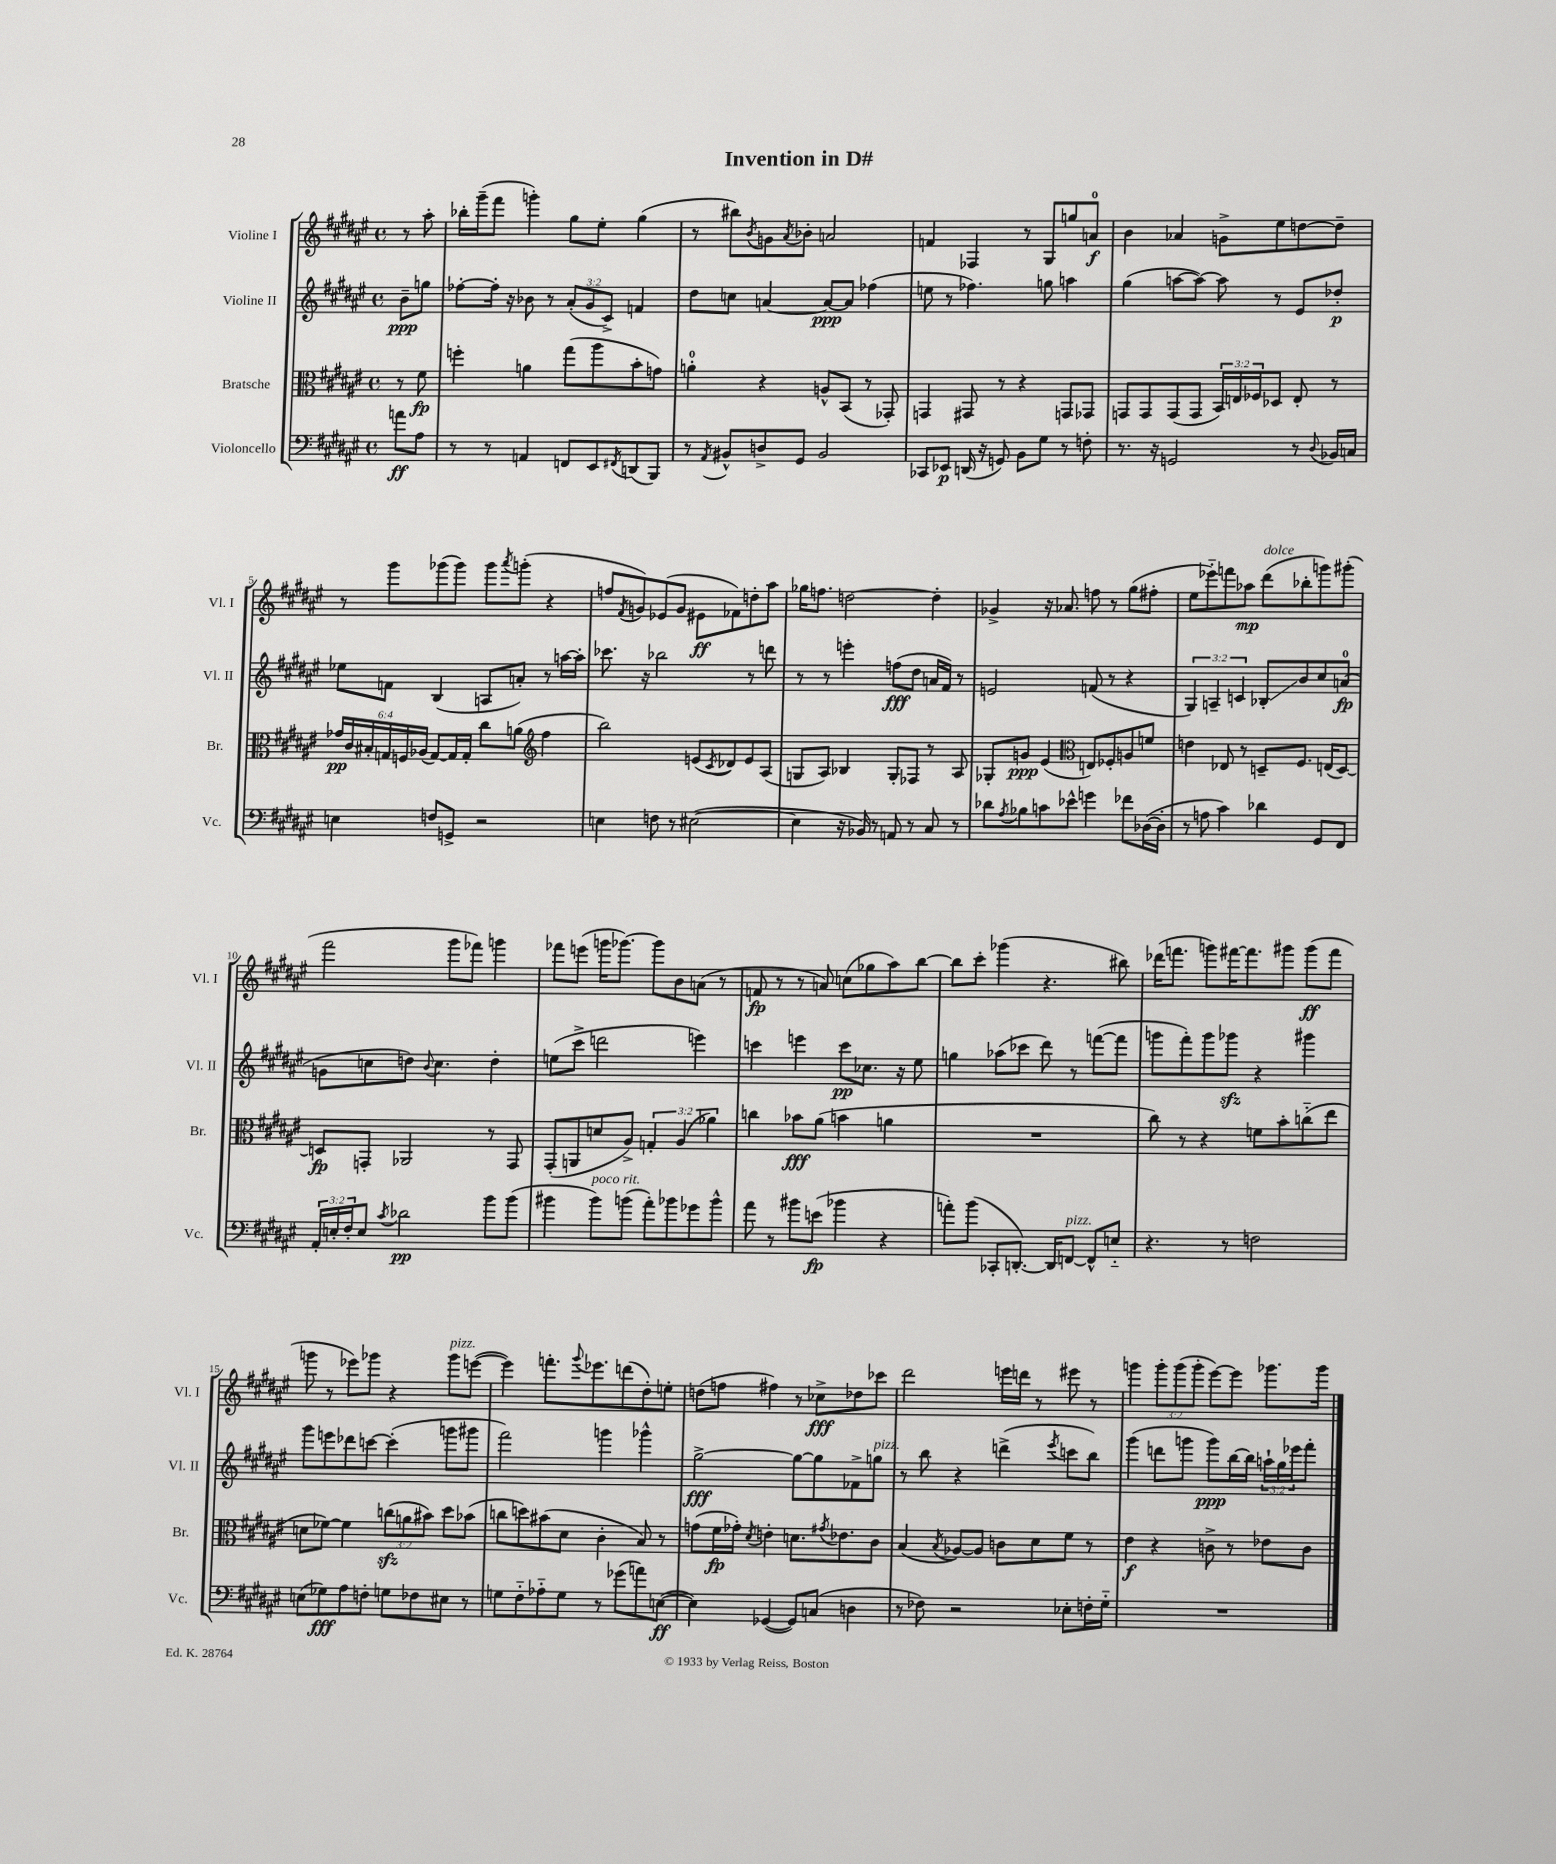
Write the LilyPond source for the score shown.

\header { title = "Invention in D#" }
<<
\new StaffGroup <<
\new Staff = "s0" \with { instrumentName = "Violine I" shortInstrumentName = "Vl. I" } {
    \clef treble \key fis \major \defaultTimeSignature \time 4/4 \override Staff.TupletNumber.text = #tuplet-number::calc-fraction-text \partial 4
    r8 ais''8-. |
    bes''16-. gis'''16--( fis'''8 g'''4-.) gis''8 eis''8-. gis''4( |
    r8 bis''8) \acciaccatura { b'8 } g'8 \acciaccatura { ais'8 } bes'8-. a'2 |
    f'4 fes4 r8 gis8 g''8 a'8-0\f |
    b'4 aes'4 g'8-> eis''8 d''8~ d''8-- |
    r8 gis'''8 ges'''8( ges'''8) ges'''8 \acciaccatura { ais'''8 } g'''8-.( r4 |
    f''8 \acciaccatura { fis'8 } g'8) ees'8( g'8 eis'8\ff fes'8) d''8-. ais''8 |
    ges''16 f''8. d''2~ d''4-. |
    ges'4-> r16 aes'8. f''8 r8 gis''8( fis''8-. |
    eis''8 ees'''8-_) f'''8 aes''8\mp dis'''8^\markup { \italic "dolce" }( bes''8-. g'''8) gis'''8-.( |
    fis'''2 gis'''8 fes'''8) g'''4 |
    fes'''8 e'''8( g'''16 ges'''8.~) ges'''8 b'8 a'8( r8 |
    f'8\fp r8 r8 a'8) c''8( ges''8 ais''8) b''8~ |
    b''8 cis'''8-. ges'''4( r4. bis''8) |
    des'''16( f'''8. g'''8) fis'''16~ fis'''8. gis'''8 gis'''8\ff( fis'''8 |
    g'''8 r8 ees'''8) ges'''8 r4 ges'''8^\markup { \italic "pizz." } e'''8~( |
    e'''4) f'''8.-. \appoggiatura { gis'''8 } ees'''8. d'''8( dis''8-.) e''8-. |
    d''8( f''8 fis''4) r8 ces''8->\fff des''8 ces'''8 |
    dis'''2 e'''16 d'''16 r8 eis'''8 r8 |
    g'''4 \tuplet 3/2 { g'''8-. g'''8( g'''8-. } eis'''8~) eis'''8 ges'''8. ges'''16 \bar "|." |
}
\new Staff = "s1" \with { instrumentName = "Violine II" shortInstrumentName = "Vl. II" } {
    \clef treble \key fis \major \defaultTimeSignature \time 4/4 \override Staff.TupletNumber.text = #tuplet-number::calc-fraction-text \partial 4
    b'8--\ppp g''8 |
    fes''8~-. fes''16-. r16 bes'8 r8 \tuplet 3/2 { ais'8-.( gis'8 cis'8->) } f'4 |
    dis''8 c''8 a'4~ a'8~\ppp a'8 fes''4( |
    e''8 r8 fes''4.) g''8 a''4 |
    gis''4( a''8~ a''8~) a''8 r8 eis'8 des''8-.\p |
    ees''8 f'8 b4( a8 a'8-.) r8 a''16~ a''16-. |
    ces'''8. r16 bes''2 r8 d'''8 |
    r8 r8 e'''4-. f''8\fff( dis''8 a'16 fis'16) r8 |
    e'2 f'8( r8 r4 |
    \tuplet 3/2 { gis4) a4-- c'4 } bes8-.\glissando b'8 cis''8 a'8-0\fp( |
    g'8 c''8 d''8) \appoggiatura { b'8 } c''4. d''4-. |
    e''8( cis'''8-> d'''2 e'''4) |
    c'''4 e'''4 c'''8\pp ces''8. r16 eis''8 |
    g''4 aes''8( ces'''8 dis'''8) r8 f'''8~( f'''8 |
    g'''8 fis'''8-.) g'''8 ges'''8\sfz r4 gis'''4 |
    gis'''8 e'''8 des'''8 c'''8~ c'''4-.( g'''8 gis'''8 |
    fis'''2) g'''4 ges'''4-^ |
    gis''2~->\fff gis''8~ gis''8 fes'8-> g''8^\markup { \italic "pizz." } |
    r8 b''8 r4 d'''4->( \acciaccatura { eis'''8 } c'''8 b''8) |
    gis'''4( d'''8 g'''8 g'''8\ppp) b''16~ b''16 \tuplet 3/2 { a''16-! gis''16 ees'''16 } fis'''8-. \bar "|." |
}
\new Staff = "s2" \with { instrumentName = "Bratsche" shortInstrumentName = "Br." } {
    \clef alto \key fis \major \defaultTimeSignature \time 4/4 \override Staff.TupletNumber.text = #tuplet-number::calc-fraction-text \partial 4
    r8 fis'8\fp |
    f''4-. a'4 gis''8( ais''8 b'8-. g'8) |
    a'4-0-. r4 a8-^ b,8( r8 ges,8-.) |
    g,4 gis,8 r8 r4 g,8 ges,8 |
    g,8 g,8 g,8( g,8 \tuplet 3/2 { b,16) e16 fes16 } des8 e8-. r8 |
    \tuplet 6/4 { ges'16\pp cis'16 bis16-. g16 f16 aes16( } g8~) g16 g16-. cis''8 a'8( \clef treble fis''4 |
    b''2) e'8( \acciaccatura { cis'8 } des'8) e'8 ais8( |
    g8 ais8) bes4 g8-. fes8 r8 ais8 |
    ges8-. g'8\ppp eis'4( \clef alto e8) fes8-. a8 f'8 |
    e'4 ees8 r8 d8-- fis8. e16( d8~) |
    d8\fp g,8-. aes,2 r8 g,8 |
    gis,8-.( a,8 d'8 ais8->) \tuplet 3/2 { g4-. ais4( aes'4) } |
    c''4 bes'8\fff ais'8( b'4 a'4 |
    R1 |
    cis''8) r8 r4 f'8 b'8-. c''8-_( eis''8 |
    d'8 fes'8~) fes'4 \tuplet 3/2 { c''8\sfz( a'8 bis'8) } dis''8 bes'8( |
    c''8 d''8) bis'8( dis'8 cis'4-. b8) r8 |
    g'8( fis'16\fp ges'16-.) \acciaccatura { dis'8 } e'4-. d'8. \acciaccatura { gis'8 } ees'8. cis'8 |
    b4( \acciaccatura { b8 } aes8~) aes8 c'8 dis'8 fis'8 r8 |
    eis'4\f r4 c'8-> r8 ees'8 c'8 \bar "|." |
}
\new Staff = "s3" \with { instrumentName = "Violoncello" shortInstrumentName = "Vc." } {
    \clef bass \key fis \major \defaultTimeSignature \time 4/4 \override Staff.TupletNumber.text = #tuplet-number::calc-fraction-text \partial 4
    a'8\ff ais8 |
    r8 r8 a,4 f,8 eis,8 \acciaccatura { fis,8 } d,8( b,,8) |
    r8 \acciaccatura { ais,8 } bis,8-^ d8-> gis,8 bis,2 |
    ces,8 ees,8\p d,16( r16 g,8) b,8 gis8 r8 f8-. |
    r8. r16 g,2 r8 \appoggiatura { dis8 } bes,16 c16 |
    e4 f8 g,8-> r2 |
    e4 f8 r8 eis2~( |
    eis4 r16 bes,16) r8 a,8 r8 cis8 r8 |
    des'8 \acciaccatura { ais8 } bes8 c'8 ees'8-^ g'4 fes'8 des16~( des16-. |
    r8 a8 cis'4) des'4 gis,8 fis,8 |
    \tuplet 3/2 { ais,16-. e16-. fis16-. } e8 \acciaccatura { cis'8 } des'2\pp b'8 b'8( |
    bis'4 bis'8^\markup { \italic "poco rit." }) b'8( ais'8-.) bes'8 ges'8 bes'8-^ |
    ais'8 r8 bis'8 e'8\fp( bes'4 r4 |
    a'8-.) b'8( ces,8-. d,8.~-.) d,16 f,8~^\markup { \italic "pizz." } f,8-^ e8-_ |
    r4. r8 f2 |
    e8( ges8\fff) ais8 f8-. g8 fes8 eis8 r8 |
    g8 fis8-_ aes8-_ g8 r8 ges'8( a'8) e8~\ff( |
    e4) ges,4~( ges,8) c8( d4 |
    r8 fes8) r2 ees8-. f16-. gis16-_ |
    R1 \bar "|." |
}
>>
>>
